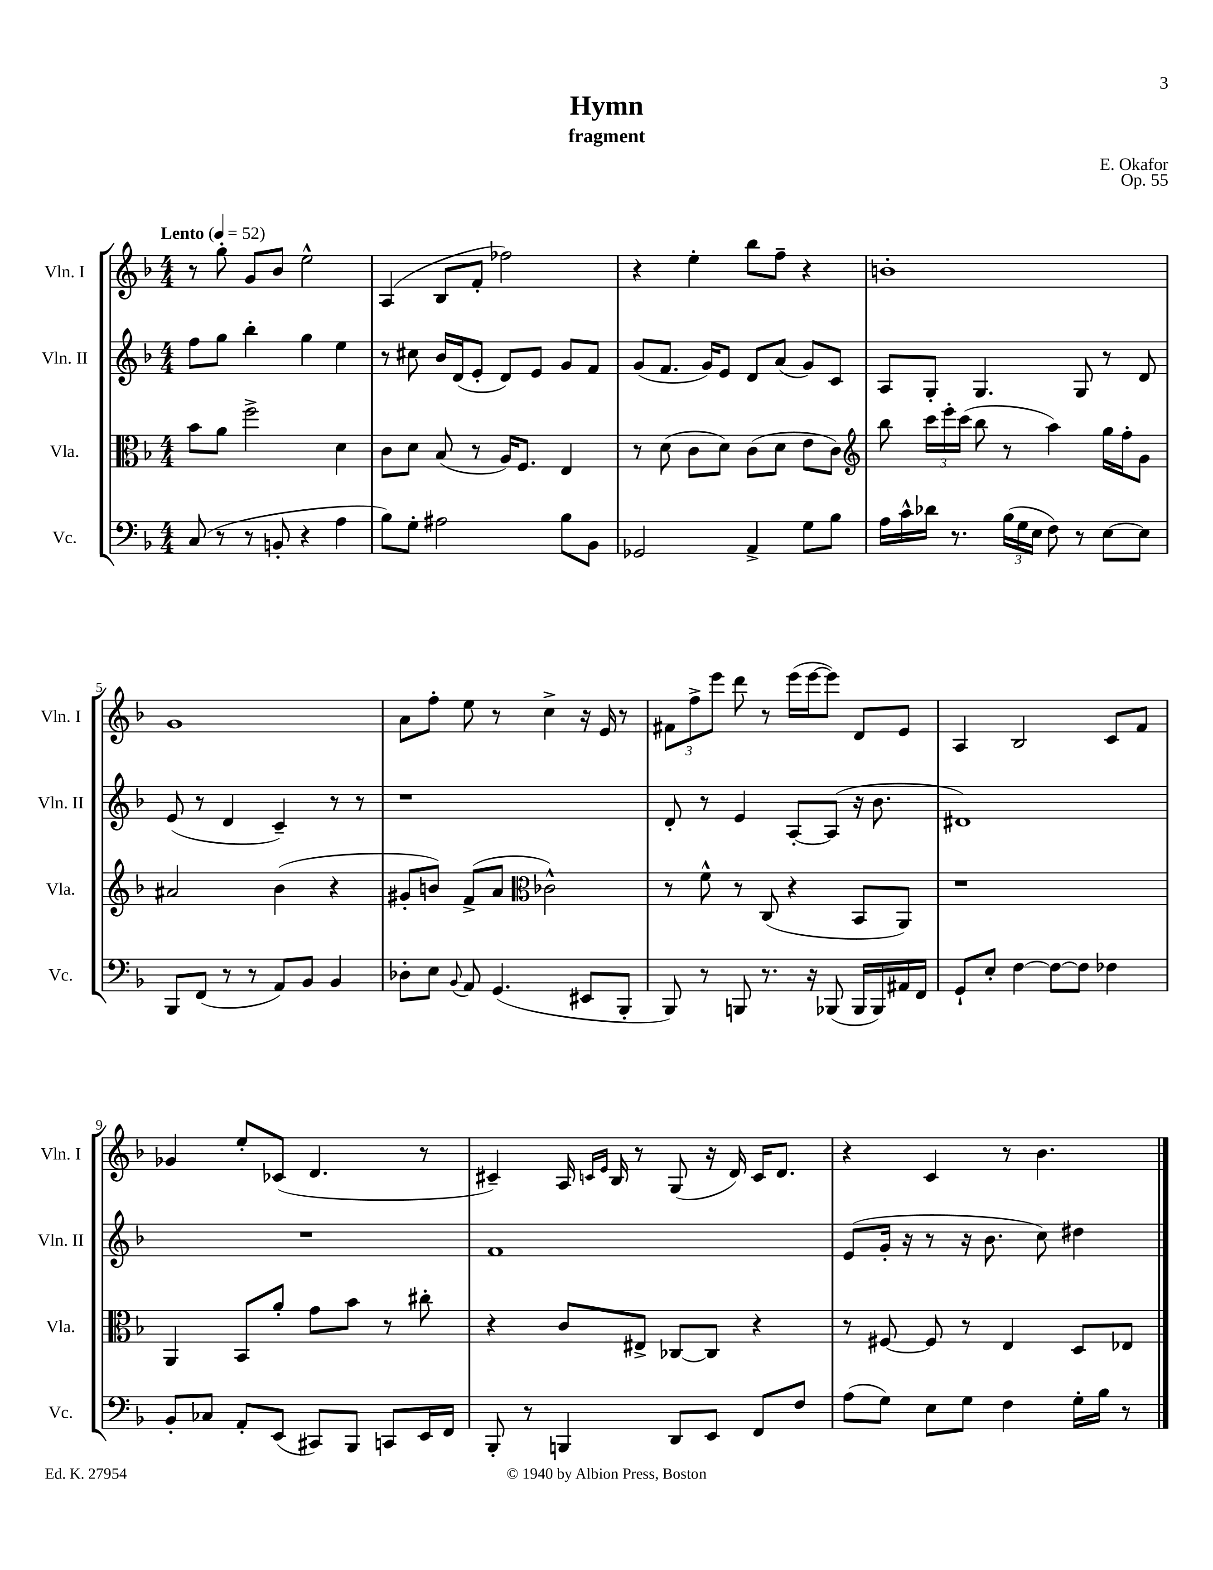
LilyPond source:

\header { title = "Hymn" composer = "E. Okafor" subtitle = "fragment" opus = "Op. 55" }
<<
\new StaffGroup <<
\new Staff = "s0" \with { instrumentName = "Vln. I" shortInstrumentName = "Vln. I" } {
    \clef treble \key f \major \numericTimeSignature \time 4/4 \tempo "Lento" 4 = 52
    \autoBeamOff r8 g''8-. g'8[ bes'8] e''2-^ |
    a4( bes8[ f'8]-. fes''2) |
    r4 e''4-. bes''8[ f''8]-- r4 |
    b'1-. |
    g'1 |
    a'8[ f''8]-. e''8 r8 c''4-> r16 e'16 r8 |
    \tuplet 3/2 { fis'8[ f''8-> e'''8] } d'''8 r8 e'''16[( e'''16~ e'''8]) d'8[ e'8] |
    a4 bes2 c'8[ f'8] |
    ges'4 e''8[-. ces'8]( d'4. r8 |
    cis'4--) a16 \grace { c'16[ e'16] } bes16 r8 g8( r16 d'16) c'16[ d'8.] |
    r4 c'4 r8 bes'4. \bar "|." |
}
\new Staff = "s1" \with { instrumentName = "Vln. II" shortInstrumentName = "Vln. II" } {
    \clef treble \key f \major \numericTimeSignature \time 4/4
    \autoBeamOff f''8[ g''8] bes''4-. g''4 e''4 |
    r8 cis''8 bes'16[ d'16( e'8]-. d'8[) e'8] g'8[ f'8] |
    g'8[( f'8.] g'16[) e'8] d'8[ a'8]( g'8[) c'8] |
    a8[ g8]-. g4. g8 r8 d'8 |
    e'8( r8 d'4 c'4--) r8 r8 |
    r1 |
    d'8-. r8 e'4 a8[~-. a8]( r16 bes'8. |
    dis'1) |
    R1 |
    f'1 |
    e'8[( g'16]-. r16 r8 r16 bes'8. c''8) dis''4 \bar "|." |
}
\new Staff = "s2" \with { instrumentName = "Vla." shortInstrumentName = "Vla." } {
    \clef alto \key f \major \numericTimeSignature \time 4/4
    \autoBeamOff bes'8[ a'8] f''2-> d'4 |
    c'8[ d'8] bes8( r8 a16[) f8.] e4 |
    r8 d'8( c'8[ d'8]) c'8[( d'8] e'8[ c'8]) |
    \clef treble bes''8 \tuplet 3/2 { c'''16[ e'''16-. c'''16]( } bes''8 r8 a''4) g''16[ f''16-. g'8] |
    ais'2 bes'4( r4 |
    gis'8[-. b'8]) f'8[->( a'8] \clef alto ces'2-^) |
    r8 f'8-^ r8 c8( r4 bes,8[ a,8]) |
    r1 |
    a,4 bes,8[ a'8]-. g'8[ bes'8] r8 cis''8-. |
    r4 c'8[ eis8]-> ces8[~ ces8] r4 |
    r8 fis8~ fis8 r8 e4 d8[ ees8] \bar "|." |
}
\new Staff = "s3" \with { instrumentName = "Vc." shortInstrumentName = "Vc." } {
    \clef bass \key f \major \numericTimeSignature \time 4/4
    \autoBeamOff c8( r8 r8 b,8-. r4 a4 |
    bes8[) g8]-. ais2 bes8[ bes,8] |
    ges,2 a,4-> g8[ bes8] |
    a16[ c'16-^ des'16] r8. \tuplet 3/2 { bes16[( g16 e16] } f8) r8 e8[~ e8] |
    bes,,8[ f,8]( r8 r8 a,8[) bes,8] bes,4 |
    des8[-. e8] \appoggiatura { bes,8 } a,8 g,4.( eis,8[ bes,,8]-. |
    bes,,8) r8 b,,8 r8. r16 bes,,8( bes,,16[ bes,,16) ais,16 f,16] |
    g,8[-! e8]-. f4~ f8[~ f8] fes4 |
    bes,8[-. ces8] a,8[-. e,8]( cis,8[) bes,,8] c,8[ e,16 f,16] |
    bes,,8-. r8 b,,4 d,8[ e,8] f,8[ f8] |
    a8[( g8]) e8[ g8] f4 g16[-. bes16] r8 \bar "|." |
}
>>
>>
